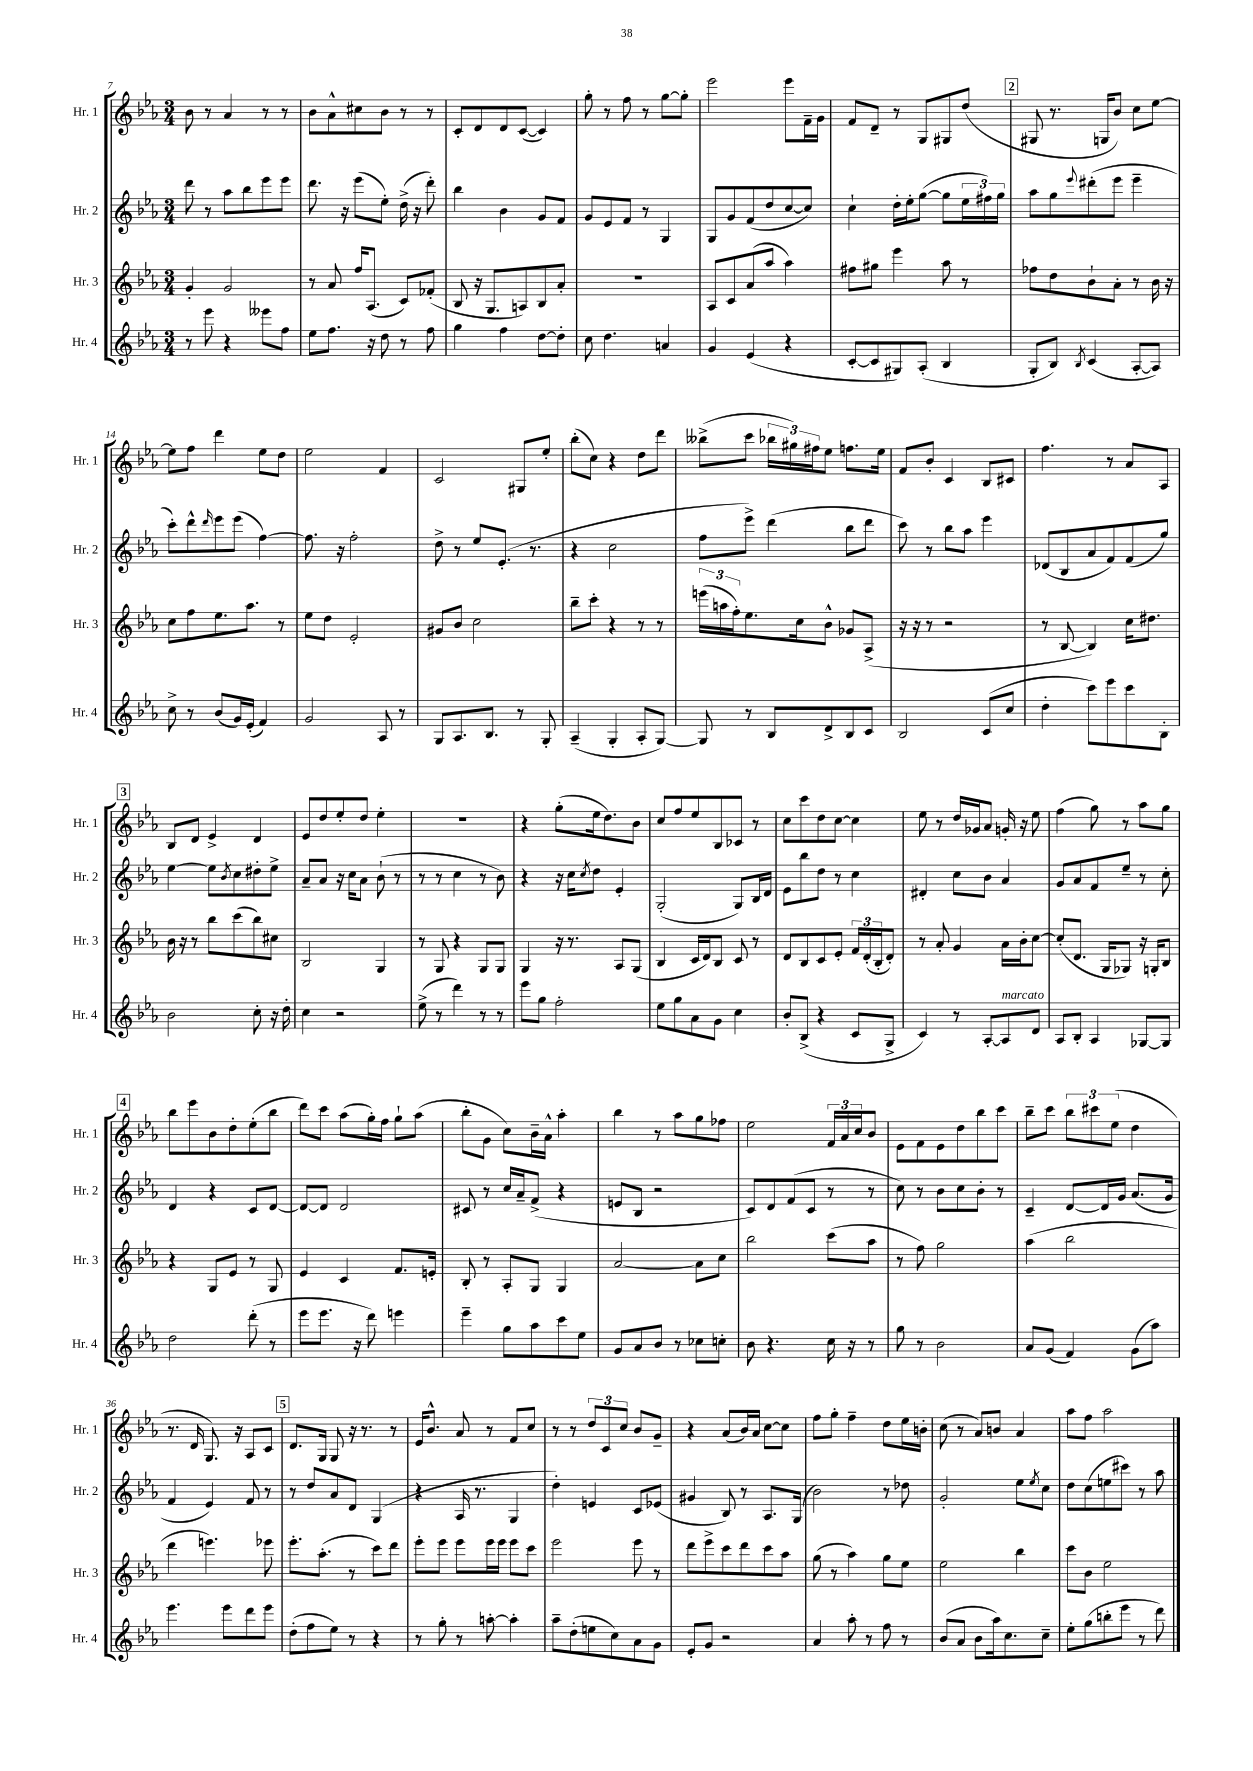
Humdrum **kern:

**kern	**kern	**kern	**kern
*part4	*part3	*part2	*part1
*staff4	*staff3	*staff2	*staff1
*I"Hr. 4	*I"Hr. 3	*I"Hr. 2	*I"Hr. 1
*I'Hr. 4	*I'Hr. 3	*I'Hr. 2	*I'Hr. 1
*clefG2	*clefG2	*clefG2	*clefG2
*k[b-e-a-]	*k[b-e-a-]	*k[b-e-a-]	*k[b-e-a-]
*M3/4	*M3/4	*M3/4	*M3/4
=7	=7	=7	=7
8r	4g'/	8ddd\	8b-\
8eee-\	.	8r	8r
4r	2g/	8aa-\L	4a-/
.	.	8bb-\	.
8eee--X\L	.	8eee-\	8r
8ff\J	.	8eee-\J	8r
=8	=8	=8	=8
8ee-\L	8r	8.ddd\	8b-\L
8.ff\J	8a-/	.	8a-^^\
.	.	16r	.
.	16ff/KL	(8eee-\L	8cc#X\
16r	(8.A-/J	.	.
8dd\	.	8ee-'\J)	8b-\J
8r	8c/L)	(16dd^\	8r
.	.	16r	.
8ff\	(8f-X'/J	8ddd'\)	8r
=9	=9	=9	=9
4gg\	8B-/	4bb-\	8c'/L
.	16r	.	8d/
.	8.G/L	.	.
4ff\	.	4b-\	8d/
.	8An/)	.	([8c/J
[8dd\L	8B-/	8g/L	4c/])
8dd'\J]	8a-'/J	8f/J	.
=10	=10	=10	=10
8cc\	2.r	8g/L	8gg'\
4.dd\	.	8e-/	8r
.	.	8f/J	8ff\
.	.	8r	8r
4an/	.	4G/	[8gg\L
.	.	.	8gg'\J]
=11	=11	=11	=11
4g/	8A-/L	8G/L	2eee-\
.	8c/	8g/	.
(4e-/	(8a-/	(8f/	.
.	8aa-/J	8dd/	.
4r	4aa-\)	[8cc/	8eee-\L
.	.	8cc/J])	16f~\L
.	.	.	16g\JJ
=12	=12	=12	=12
[8c'/L	8ff#X\L	4cc`\	8f/L
8c/]	8gg#X\J	.	8d~/J
8G#X/)	4eee-\	16dd'\LL	8r
.	.	16ee-'\J	.
(8A-'/J	.	([8gg\J	8G/L
4B-/	8aa-\	8gg\L]	8G#X/
.	8r	24ee-\L	(8dd/J
.	.	24ff#X\)	.
.	.	24gg\JJ	.
!!LO:REH:place=s1:t=2
=13	=13	=13	=13
8G'/L	8ff-X\L	8aa-\L	8G#X/
8B-/J)	8dd\	8gg\	8.r
8qB-/	.	8qqeee-/	.
(4c/	8b-`\	(8ddd#X'\	.
.	.	.	16Gn/KL
.	8a-'\J	8eee-\J	8b-/J)
[8A-'/L	8r	4eee-~\	8cc\L
8A-/J])	16b-\	.	[8ee-\J
.	16r	.	.
!!LO:LB:g=z
=14	=14	=14	=14
8cc^\	8cc\L	8ccc'\L)	8ee-\L]
8r	8ff\	8ddd^^\	8ff\J
.	.	16qqddd/	.
(8b-/L	8.ee-\	8eee-\	4ddd\
16g/L)	.	(8eee-\J	.
(16e-'/JJ	8.aa-\J	.	.
4f/)	.	[4ff\)	8ee-\L
.	8r	.	8dd\J
=15	=15	=15	=15
2g/	8ee-\L	8.ff\]	2ee-\
.	8dd\J	.	.
.	.	16r	.
.	2e-'/	2ff'\	.
8A-/	.	.	4f/
8r	.	.	.
=16	=16	=16	=16
8G/L	8g#X/L	8dd^\	2c/
8.A-/	8b-/J	8r	.
.	2cc\	8ee-/L	.
8.B-/J	.	.	.
.	.	(8.e-'/J	.
8r	.	.	8G#X/L
.	.	8.r	.
8G'/	.	.	8ee-'/J
=17	=17	=17	=17
(4A-~/	8bb-~\L	4r	(8bb-'\L
.	8ccc'\J	.	8cc\J)
4G'/	4r	2cc\	4r
8A-'/L	8r	.	8dd\L
[8G/J)	8r	.	8ddd\J
=18	=18	=18	=18
8G/]	(24eeen\LL	8ff\L	(8bb--X^\L
.	24aan\	.	.
.	24ff'\J)	.	.
8r	8.ee-\	8eee-^\J)	8ccc\J
8B-/L	.	(4ddd\	24bb-X\LL
.	.	.	24gg#X\)
.	16cc\k	.	.
.	.	.	24ff#X\J
8d^/	8b-^^\J	.	8ee-\J
8B-/	8g-X/L	8bb-\L	8.ffn\L
8c/J	(8A-^/J	8ddd\J	.
.	.	.	16ee-\Jk
=19	=19	=19	=19
2B-/	16r	8ccc\)	8f/L
.	16r	.	.
.	8r	8r	8b-'/J
.	2r	8bb-\L	4c/
.	.	8aa-\J	.
(8c/L	.	4eee-\	8B-/L
8cc/J	.	.	8c#X/J
=20	=20	=20	=20
4dd'\	8r	(8d-X/L	4.ff\
.	[8B-/	8B-/	.
8ccc\L)	4B-/])	8a-/	.
8eee-\	.	8f/)	8r
8ccc\	16cc\KL	(8f/	8a-/L
.	8.dd#X\J	.	.
8B-'\J	.	8gg/J)	8A-/J
!!LO:LB:g=z
!!LO:REH:place=s1:t=3
=21	=21	=21	=21
2b-\	16b-\	[4ee-\	8B-/L
.	16r	.	.
.	8r	.	8d/J
.	8bb-\L	8ee-\L]	4e-^/
.	.	8qb-/	.
.	(8ccc\	8cc\	.
8cc'\	8bb-\)	8dd#X'\	4d/
16r	8cc#X\J	8ee-^\J	.
16dd'\	.	.	.
=22	=22	=22	=22
4cc\	2B-/	8a-~/L	8e-/L
.	.	8a-/J	8dd/
2r	.	16r	8ee-'/
.	.	16cc\KL	.
.	.	8a-\J	8dd/J
.	4G/	(8b-`\	4ee-'\
.	.	8r	.
=23	=23	=23	=23
(8ee-^\	8r	8r	2.r
8r	8G/	8r	.
4ddd\)	4r	4cc\	.
8r	8G/L	8r	.
8r	8G/J	8b-\)	.
=24	=24	=24	=24
8eee-\L	4G/	4r	4r
8gg\J	.	.	.
2ff'\	16r	16r	(8gg'\L
.	8.r	16cc\KL	.
.	.	8qcc/	.
.	.	8dd\J	16ee-\k
.	.	.	8.dd\)
.	8A-/L	4e-'/	.
.	(8G/J	.	8b-\J
=25	=25	=25	=25
8ee-\L	4B-/	(2G'/	8cc/L
8gg\	.	.	8ff/
8a-\	16c/LL	.	8ee-/
.	16d/J)	.	.
8g\J	8B-/J	.	8B-/
4cc\	8c/	8G/L)	8c-X/J
.	8r	16B-/L	8r
.	.	16d/JJ	.
=26	=26	=26	=26
8b-'/L	8d/L	8e-\L	8cc\L
(8B-^/J	8B-/	8bb-\	8ccc\
4r	8c/	8dd\J	8dd\
.	8e-'/J	8r	[8cc\J
8c/L	24f/LL	4cc\	4cc\]
.	(24d'/	.	.
.	24B-'/J	.	.
8G^/J	8d'/J)	.	.
=27	=27	=27	=27
4c/)	8r	4d#X'/	8ee-\
.	8a-'/	.	8r
8r	4g/	8cc\L	16dd/LL
.	.	.	16g-X/J
[8A-'/L	.	8b-\J	8a-/J
!LO:TX:a:i:t=marcato	!	!	!
8A-/]	16a-\LL	4a-/	16gn'/
.	16b-'\J	.	16r
8d/J	[8cc\J	.	8ee-\
=28	=28	=28	=28
8A-/L	(8cc'/L]	8g/L	(4ff\
8B-'/J	8.d/J	8a-/	.
4A-/	.	8f/	8gg\)
.	16G/KL	.	.
.	8G-X/J)	8ee-~/J	8r
[8G-X/L	16r	8r	8aa-\L
.	16Gn'/KL	.	.
8G-/J]	8B-/J	8cc'\	8gg\J
!!LO:LB:g=z
!!LO:REH:place=s1:t=4
=29	=29	=29	=29
2dd\	4r	4d/	8bb-\L
.	.	.	8eee-\
.	8G/L	4r	8b-\
.	8e-/J	.	8dd'\
(8ddd'\	8r	8c/L	(8ee-'\
8r	8G/	[8d/J	8bb-\J
=30	=30	=30	=30
8eee-\L	4e-/	8d/L_	8ddd\L)
8.eee-\J	.	8d/J]	8ccc\J
.	4c/	2d/	(8aa-\L
16r	.	.	.
8ddd\)	.	.	16gg'\L)
.	.	.	16ff\JJ
4eeen\	8.f/L	.	8gg`\L
.	.	.	(8aa-\J
.	16en'/Jk	.	.
=31	=31	=31	=31
4eee-~\	8B-'/	8c#X/	8bb-'\L
.	8r	8r	8g\J
8gg\L	8A-'/L	16cc/LL	8cc\L)
.	.	16a-~/J	.
8aa-\	8G/J	(8f^/J	16b-~\L
.	.	.	16a-^^\JJ
8ccc\	4G/	4r	4aa-'\
8ee-\J	.	.	.
=32	=32	=32	=32
8g/L	[2a-/	8en/L	4bb-\
8a-/	.	8B-/J	.
8b-/J	.	2r	8r
8r	.	.	8aa-\L
8cc-X\L	8a-\L]	.	8gg\
8ccn'\J	8cc\J	.	8ff-X\J
=33	=33	=33	=33
8b-\	2bb-\	8c/L)	2ee-\
4.r	.	8d/	.
.	.	(8f/	.
.	.	8c/J	.
16cc\	(8ccc\L	8r	24f/LL
.	.	.	24a-/
16r	.	.	.
.	.	.	24cc/J
8r	8aa-\J	8r	8b-/J
=34	=34	=34	=34
8gg\	8r	8cc\)	8e-\L
8r	8ff\)	8r	8f\
2b-\	2gg\	8b-\L	8e-\
.	.	8cc\	8dd\
.	.	8b-'\J	8bb-\
.	.	8r	8ccc\J
=35	=35	=35	=35
8a-/L	(4aa-\	4c~/	8bb-~\L
(8g/J	.	.	8ccc\J
4f/)	2bb-\	[8d/L	12bb-\L
.	.	.	12ccc#X\
.	.	16d/L]	.
.	.	.	(12ee-\J
.	.	16g/JJ	.
(8g\L	.	(8.a-/L	4dd\
8aa-\J)	.	.	.
.	.	16g/Jk	.
!!LO:LB:g=z
=36	=36	=36	=36
4.eee-\	4ddd\	4f/	8.r
.	.	.	16d/
.	4.eeen\)	4e-/)	8.G/)
8eee-\L	.	.	.
.	.	.	16r
8ddd\	.	8f/	8A-/L
8eee-\J	8eee-X\	8r	8c/J
!!LO:REH:place=s1:t=5
=37	=37	=37	=37
(8dd'\L	8.eee-'\L	8r	8.d/L
8ff\	.	8dd/L	.
.	(8.aa-'\J	.	16G/Jk
8ee-\J)	.	8a-/	8G/
8r	8r	8d/J	16r
.	.	.	8.r
4r	8ccc\L)	(4G/	.
.	8ddd\J	.	8r
=38	=38	=38	=38
8r	8eee-'\L	4r	16e-/KL
.	.	.	8.b-^^/J
8gg'\	8eee-\J	.	.
8r	8eee-\L	16A-/	8a-/
.	.	8.r	.
[8aan'\	16eee-\L	.	8r
.	16eee-\JJ	.	.
4aa'\]	8eee-\L	4G/	8f/L
.	8ccc\J	.	8cc/J
=39	=39	=39	=39
8aa-~\L	2eee-\	4dd'\)	8r
(8dd'\	.	.	8r
8een\	.	4en/	12dd/L
.	.	.	12c/
8cc\)	.	.	.
.	.	.	12cc/J
8a-\	8eee-\	8c/L	8b-/L
8g\J	8r	(8e-X/J	8g~/J
=40	=40	=40	=40
8e-'/L	8ddd\L	4g#X/	4r
8g/J	8eee-^\	.	.
2r	8ccc\	8B-/)	(8a-/L
.	8ddd\	8r	16b-/L)
.	.	.	16a-/JJ
.	8ccc\	8.A-/L	[8cc\L
.	8aa-\J	.	8cc\J]
.	.	(16G/Jk	.
=41	=41	=41	=41
4a-/	(8gg\	2b-\)	8ff\L
.	8r	.	8gg'\J
8aa-'\	4aa-\)	.	4ff~\
8r	.	.	.
8ff\	8gg\L	8r	8dd\L
8r	8ee-\J	8dd-X\	16ee-\L
.	.	.	16bn'\JJ
=42	=42	=42	=42
(8b-/L	2ee-\	2g'/	(8cc\
8a-/J	.	.	8r
8b-\L	.	.	8a-/L)
16aa-\k)	.	.	8bn/J
8.cc\	.	.	.
.	4bb-\	8ee-\L	4a-/
.	.	8qee-/	.
8cc~\J	.	8cc\J	.
=43	=43	=43	=43
8ee-'\L	8ccc\L	8dd\L	8aa-\L
(8gg\	8b-\J	(8cc\	8ff\J
8bbn'\	2ee-\	8een\	2aa-\
8eee-\J	.	8ccc#X\J)	.
8r	.	8r	.
8ddd\)	.	8aa-\	.
==	==	==	==
*-	*-	*-	*-
